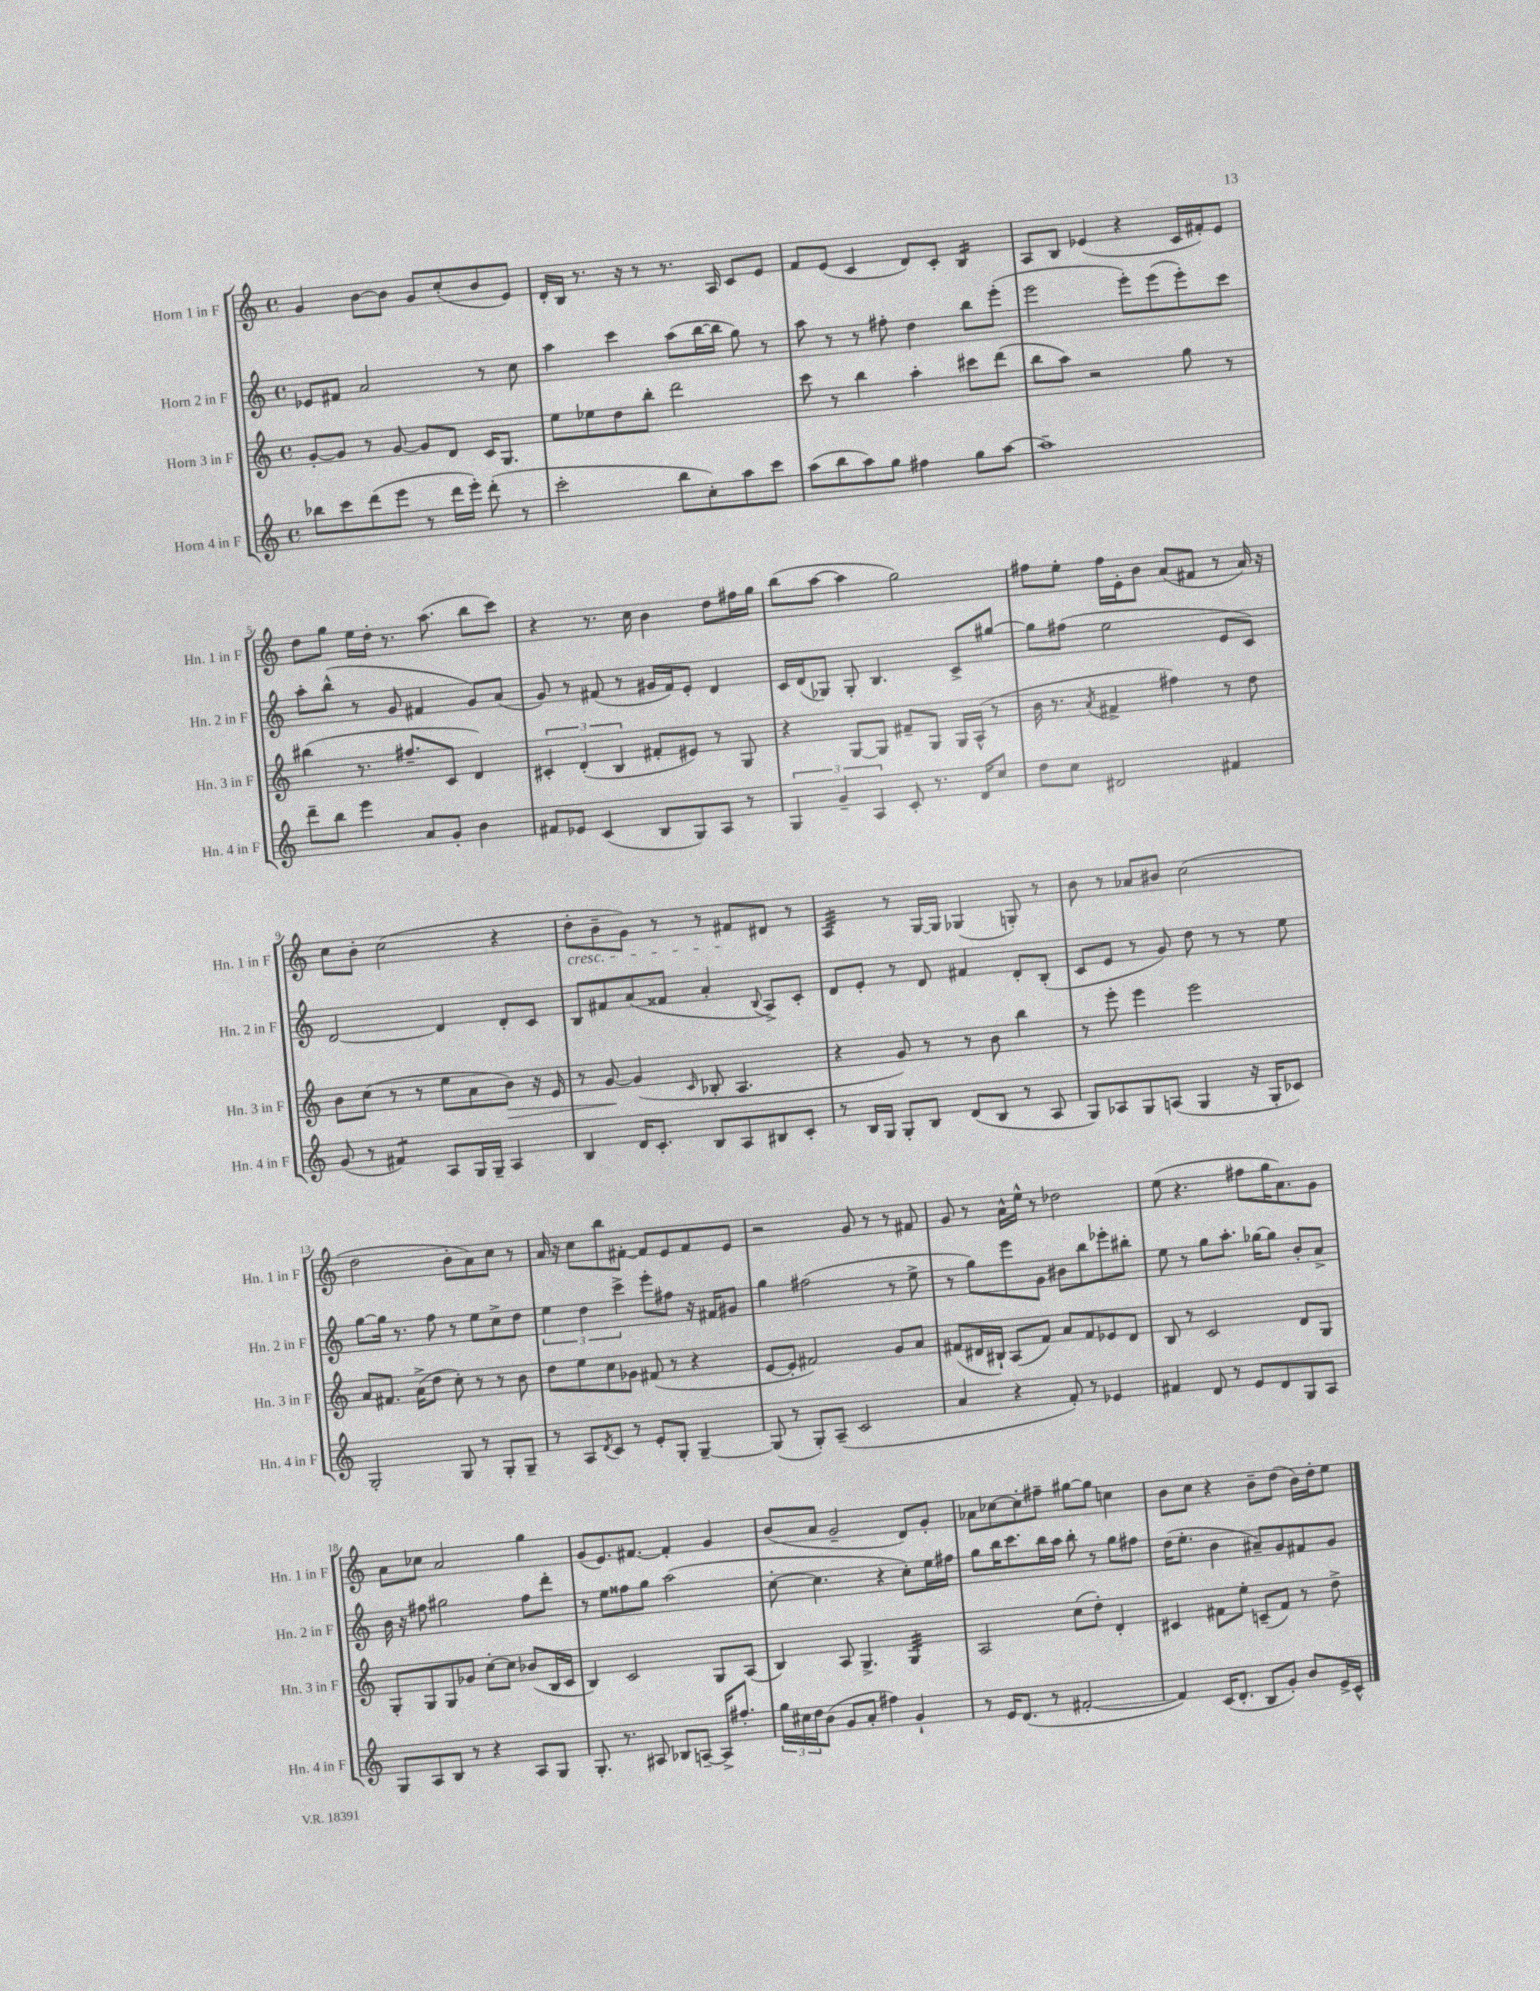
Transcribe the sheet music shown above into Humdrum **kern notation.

**kern	**kern	**kern	**kern
*staff4	*staff3	*staff2	*staff1
*clefG2	*clefG2	*clefG2	*clefG2
*k[]	*k[]	*k[]	*k[]
*M4/4	*M4/4	*M4/4	*M4/4
*met(c)	*met(c)	*met(c)	*met(c)
8bb-\L	[8g'/L	8e-/L	4g/
8ccc\	8g/]J	8f#/J	.
(8ddd\	8r	2a/	[8b\L
8eee\J	[8g/	.	8b\]J
8r	8g/]L	.	8g/L
16ddd\LL	8d/J	.	(8cc'/
16eee'\JJ)	.	.	.
(8ddd'\	16c/LK	8r	8b/
.	8.G/J	.	.
8r	.	8cc\	8e/J)
=	=	=	=
2ccc'\	8ee\L	4aa\	16d'/LL
.	.	.	16B/JJ
.	8ee-\	.	8.r
.	8dd\	4ccc\	.
.	.	.	16r
.	8bb'\J	.	8r
8bb\L	2ddd\	(8aa\L	8.r
8cc'\)	.	[16bb\L	.
.	.	16bb\]JJ	16A/
8aa\	.	8gg\)	8c/L
8ccc\J	.	8r	8e/J
=	=	=	=
(8aa\L	8ccc\	8aa\	8f/L
8bb\	8r	8r	(8e/J
8aa\)	4bb\	8r	4c/
8gg\J	.	8ff#'\	.
4ff#\	4aa'\	4dd\	8d/L)
.	.	.	8c'/J
8gg\L	8ccc#\L	8bb\L	4B/
[8aa\J	(8ddd\J	(8eee'\J	.
=	=	=	=
1aa~]	8bb\L	2eee\	8A/L
.	8aa\J)	.	8B/J
.	2r	.	(4e-/
.	.	8eee'\L)	4r
.	.	(8eee\	.
.	8gg\	8eee'\)	16c/LL
.	.	.	16f#'/J)
.	8r	8ccc\J	8e-/J
=	=	=	=
8ddd~\L	(4bb#\	8aa'\L	8dd\L
8bb\J	.	(8bb^^\J	8gg\J
4eee\	8.r	8r	16ee\LL
.	.	.	16dd'\JJ
.	.	8g/	8.r
.	8.ff#~/L	.	.
8a/L	.	4f#/	.
.	.	.	(8.aa\
8g'/J	8c/J	.	.
4b\	4d/)	8g/L)	8bb\L
.	.	(8a/J	8ccc\J)
=	=	=	=
8f#/L	6c#'/	8g/)	4r
8e-/J	.	8r	.
.	(6d'/	.	.
(4c/	.	(8f#/	8.r
.	6B/	.	.
.	.	8r	.
.	.	.	16cc\
8B/L	8f#'/L	16g#/LL	4b\
.	.	16f#/J)	.
8G/)	8e#/J)	8e'/J	.
8A/J	8r	4d/	8dd\L
8r	8G/	.	16ff#\L
.	.	.	16gg\JJ
=	=	=	=
6G/	4r	16c/LL	(8bb\L
.	.	(16d/J	.
.	.	8G-/J)	[8aa\J
6g~/	.	.	.
.	[8G/L	8G-'/	4aa\]
6A/	.	.	.
.	8G/]J	4.B/	.
8c'/	8f#~/L	.	2gg\)
8.r	8G/J	.	.
.	16G/LL	8c^/L	.
16d/LK	(16A^^/JJ	.	.
8cc/J	8r	[8gg#/J	.
=	=	=	=
8dd\L	16b\	8gg#\]L	8ff#\L
.	8.r	.	.
8cc\J	.	(8ff#\J	8ee'\J
.	8qa/	.	.
2d#/	4f#^/	2ee\	16ff#\LL
.	.	.	16e'\J
.	.	.	8b\J
.	4ff#\)	.	(8a/L
.	.	.	8f#/J
4f#/	8r	8e/L	8r
.	8dd\	8c/J)	16a/)
.	.	.	16r
=	=	=	=
(8g/	8b\L	[2d/	8cc\L
8r	(8cc\J	.	8b'\J
4f#/)	8r	.	(2cc\
.	8r	.	.
8A/L	8ee\L	4d/]	.
16G/L	8a\	.	.
16G~/JJ	.	.	.
4A/	8b\J)	8d'/L	4r
.	16r	8c/J	.
.	16e/	.	.
=	=	=	=
4B/	8r	8B/L	8dd'\L
.	[8g/	8f#/	8b~\
16d/LK	(4g/]	(8a/	8g\J)
8.c'/J	.	.	.
.	.	8f##/J	8r
.	16qqc/	.	.
8B/L	8B-'/	4a'/	8r
8A/	4.A/	.	8f#/L
.	.	8qqB/	.
8B#/	.	8A^/L)	8d#/J
8c'/J	.	8c'/J	8r
=	=	=	=
8r	4r	8d/L	4A/
16B/LL	.	8e'/J	.
16G/JJ	.	.	.
8G'/L	8g/)	8r	8r
8B/J	8r	8d/	[16G/LL
.	.	.	16G/]JJ
(8d/L	8r	4f#/	(4G-/
8B/J	8b\	.	.
8r	4bb\	8d'/L	8G'/)
8A/	.	(8B'/J	8r
=	=	=	=
8G/L)	8r	8c/L	8b\
8A-/	8eee'\	8e/J	8r
8G/	4eee\	8r	8a-/L
(8A/J	.	8g/)	8b#/J
4G/	2eee\	8dd\	(2cc\
.	.	8r	.
16r	.	8r	.
16G'/LK	.	.	.
8c-/J)	.	8ee\	.
=	=	=	=
2G'/	8a/L	[8gg\L	2dd\
.	8.f#/J	16gg\]Jk	.
.	.	8.r	.
.	(16a^\LK	.	.
.	8dd\J	8ff\	.
8G/	8cc'\)	8r	8b'\L
8r	8r	8ee\L	8a\)
8G'/L	8r	8cc^\	8cc\J
8G~/J	8b\	8dd\J	8r
=	=	=	=
8r	8dd\L	6ee\	16a/
.	.	.	16r
8A/L	8ee\	.	8cc\L
.	.	6dd\	.
8qd/	.	.	.
8c/J	8cc\	.	8bb\
.	.	6ccc^\	.
8r	8g-\J	.	[8f#'\J
8e'/L	(8f#/	8eee'\L	8f#/]L
8G'/J	8r	8ff#\J	8e/
[4G~/	4r	16r	8f#/
.	.	16f#/LK	.
.	.	8g#/J	8e/J
=	=	=	=
(8G/]	[8e/L	4gg\	2r
8r	8e'/]J	.	.
8G'/L)	2f#/)	(2ff#\	.
(8A~/J	.	.	.
2c/	.	.	8g/
.	.	.	8r
.	8g/L	8r	8r
.	8a/J	8ee^\	8f#/
=	=	=	=
4a/	(8f#/L	8r	8g/
.	16d#/L	8gg\L)	8r
.	16B#`/JJ)	.	.
4r	(8A/L	8eee\	16a^^\LL
.	.	.	16ee^^\JJ
.	8f#/J)	8g\J	8r
8f'/)	8a/L	8b#\L	2dd-\
8r	8f#/	8bb\	.
4e-/	8e-/	8eee-'\	.
.	8d#/J	8bb#'\J	.
=	=	=	=
4f#/	8B/	8ee\	(8ee\
.	8r	8r	4.r
8d/	2c/	8gg\L	.
8r	.	8.aa'\J	.
8e/L	.	.	8ff#\L
.	.	[16gg-\LK	.
8d/	.	8gg-\]J	16gg\K
.	.	.	8.a\)
8G/	8d/L	8b'/L	.
8A/J	8G/J	8a^/J	8g\J
=	=	=	=
8G/L	8G'/L	16b\	8a\L
.	.	16r	.
8A/	8G/	8ff#\	8cc-\J
8B/J	8G/	2gg#\	2a/
8r	8g-/J	.	.
4r	[8cc'\L	.	.
.	8cc\]J	.	.
8A/L	(8b-/L	8ff#\L	4gg\
8G/J	16B/L	8ddd'\J	.
.	16c/JJ	.	.
=	=	=	=
8.G'/	4B/)	8r	(8g/L
.	.	8ee\L	8.e/)
8.r	.	.	.
.	2c/	8ff##\	.
.	.	.	[8.f#/J
8A#/	.	8gg\J	.
8B-/L	.	(2aa\	4f#'/]
[8A~/J	.	.	.
16A^/]LK	8G/L	.	4g/
8.ff#'/J	.	.	.
.	(8A/J	.	.
=	=	=	=
24gg\LL	4B/)	[8cc'\	(8b/L
24cc#\	.	.	.
24dd\J	.	.	.
(8b\J	.	4.cc\]	8a/J
8g/L	8A/	.	2g~/
8a'/J	4.G^/	.	.
4ff#\)	.	4r	.
4g`/	4G/	8cc'\L)	8d/L)
.	.	16ee\L	8g'/J
.	.	16ff#\JJ	.
=	=	=	=
8r	2A/	8gg\L	8a-\L
16e/LK	.	16bb\K	[8cc-\
(8.d/J	.	8.ccc\	.
.	.	.	8cc-'\]
8r	.	16bb\L	8ff#~\J
.	.	16aa\JJ	.
[2f#'/	(8cc\L	8bb'\	[8gg#\L
.	8dd'\J)	8r	8gg#\]J
.	4d'/	8gg\L	4cc\
.	.	8ff#\J	.
=	=	=	=
4f#/])	4c#/	(16dd\LK	8b\L
.	.	8.ee'\J	.
.	.	.	8cc\J
(16c/LK	8f#\L	4b\	4r
8.d'/J	.	.	.
.	8ee'\J	.	.
8B/L	(8c~/L	8a#~/L)	8b~\L
8g'/J)	8f#/J)	8g/	(8dd\J
8b/L	8r	8f#/	16b\LL)
.	.	.	16dd'\J
16e^/L	8dd^\	8g/J	8ee\J
16c^^/JJ	.	.	.
==	==	==	==
*-	*-	*-	*-
